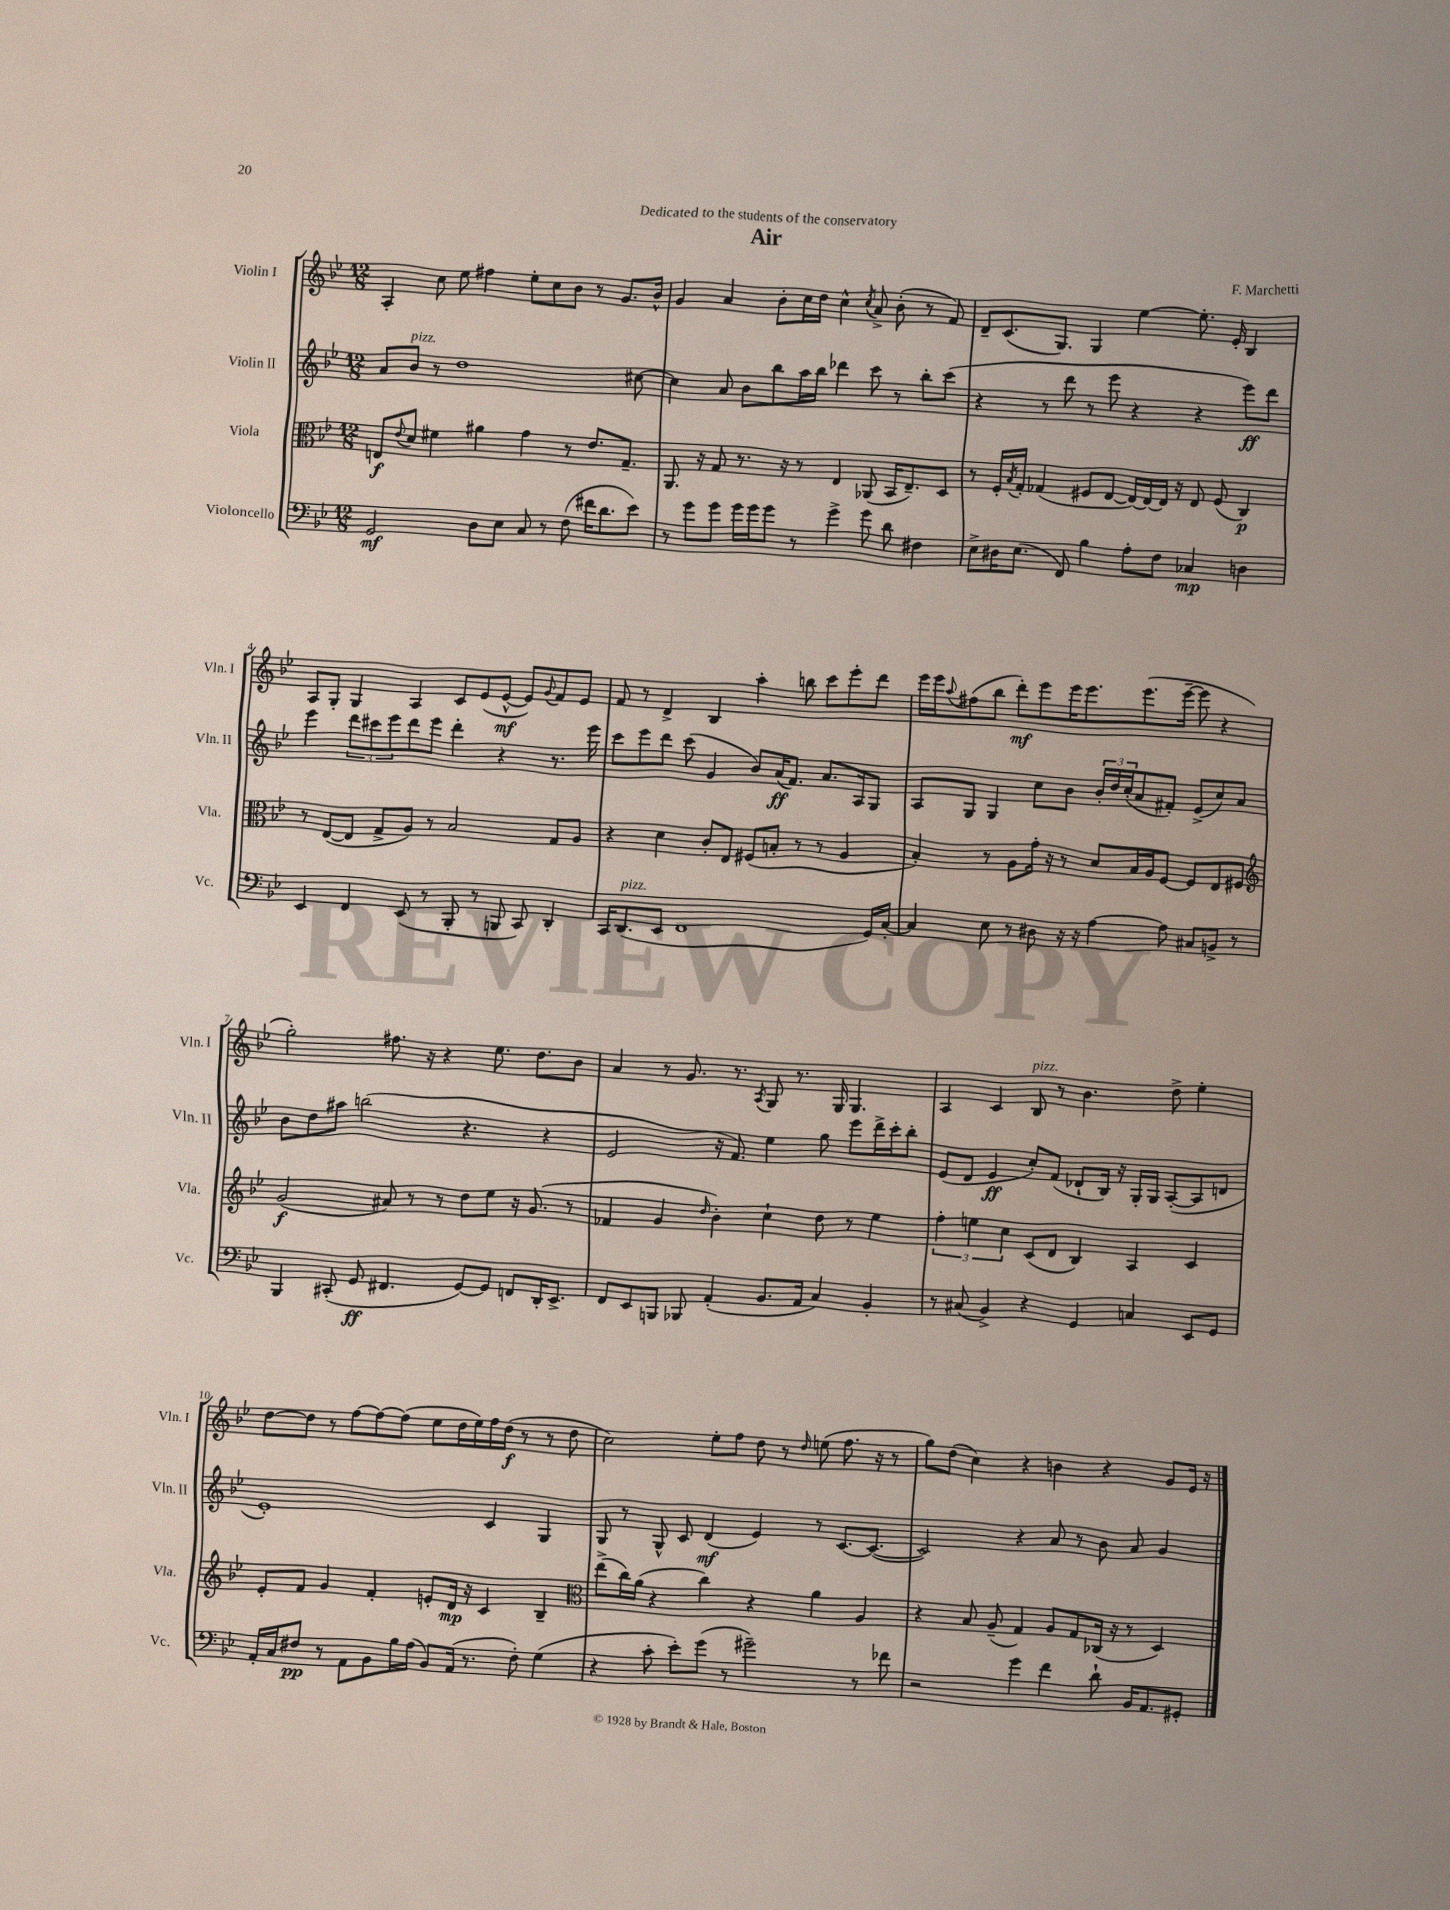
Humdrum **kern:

**kern	**dynam	**kern	**dynam	**kern	**dynam	**kern	**dynam
*part4	*part4	*part3	*part3	*part2	*part2	*part1	*part1
*staff4	*staff4	*staff3	*staff3	*staff2	*staff2	*staff1	*staff1
*I"Violoncello	*	*I"Viola	*	*I"Violin II	*	*I"Violin I	*
*I'Vc.	*	*I'Vla.	*	*I'Vln. II	*	*I'Vln. I	*
*clefF4	*	*clefC3	*	*clefG2	*	*clefG2	*
*k[b-e-]	*	*k[b-e-]	*	*k[b-e-]	*	*k[b-e-]	*
*M12/8	*	*M12/8	*	*M12/8	*	*M12/8	*
=1	=1	=1	=1	=1	=1	=1	=1
2GG/	mf	8En/L	f	8a/L	.	4A'/	.
.	.	8qqe-/	.	.	.	.	.
!	!	!	!	!LO:TX:a:i:t=pizz.	!	!	!
.	.	8d/J	.	8b-/J	.	.	.
.	.	4f#X\	.	8r	.	8cc\	.
.	.	.	.	1dd	.	8ee-\	.
8D\L	.	4a#X\	.	.	.	4ff#X\	.
8E-\J	.	.	.	.	.	.	.
8C/	.	4g\	.	.	.	8ee-'\L	.
8r	.	.	.	.	.	8cc\	.
(8F\	.	8r	.	.	.	8b-\J	.
16f#X\KL	.	8.e-/L	.	.	.	8r	.
8.d\	.	.	.	.	.	.	.
.	.	.	.	.	.	8.g/L	.
.	.	8.G~/J	.	.	.	.	.
8e-\J)	.	.	.	[8cc#X\	.	.	.
.	.	.	.	.	.	16b-^^/Jk	.
=2	=2	=2	=2	=2	=2	=2	=2
8r	.	8.AA/	.	4cc#\]	.	4g/	.
8g\L	.	.	.	.	.	.	.
.	.	16r	.	.	.	.	.
8g\J	.	8G/	.	8a/	.	4a/	.
16g\LL	.	8.r	.	8b-\L	.	.	.
16g\J	.	.	.	.	.	.	.
8g\J	.	.	.	8bb-\	.	8b-'\L	.
.	.	16r	.	.	.	.	.
8r	.	8r	.	16aa\L	.	16cc\L	.
.	.	.	.	16bb-\JJ	.	16dd\JJ	.
4g^\	.	4E-/	.	4ddd-X\	.	4cc^^\	.
.	.	.	.	.	.	8qcc/	.
8g\	.	(8AA-X/	.	8ccc\	.	8a^/	.
8d\	.	16BB-/KL	.	8r	.	(8b-'\	.
.	.	8.E-~/)	.	.	.	.	.
4F#X\	.	.	.	8bb-'\L	.	8r	.
.	.	8D/J	.	(8ccc\J	.	8f/)	.
=3	=3	=3	=3	=3	=3	=3	=3
8E-^\L	.	8r	.	4r	.	8d~/L	.
16D#X\K	.	16F'/LL	.	.	.	(8.c/	.
.	.	8qB-/	.	.	.	.	.
(8.E-\J	.	16G'/JJ	.	.	.	.	.
.	.	(4G-X/	.	8r	.	.	.
.	.	.	.	.	.	8.G/J)	.
8FF/)	.	.	.	8ddd\	.	.	.
4B-\	.	8F#X/L	.	8r	.	4G/	.
.	.	[8E-/J	.	8eee-\	.	.	.
8A'\L	.	16E-/LL_)	.	4r	.	[4ee-\	.
.	.	16E-/_	.	.	.	.	.
8F\J	.	16E-/JJ]	.	.	.	.	.
.	.	16r	.	.	.	.	.
4C-X/	mp	8E-/	.	4r	.	8.ee-'\]	.
.	.	(8F#/	.	.	.	.	.
.	.	.	.	.	.	16e-'/	.
4Dn\	.	4C/)	p	8eee-\L)	ff	4B-/	.
.	.	.	.	8ddd\J	.	.	.
!!LO:LB:g=z
=4	=4	=4	=4	=4	=4	=4	=4
4EE-/	.	8r	.	4eee-\	.	8A/L	.
.	.	([8E-/L	.	.	.	8G'/J	.
4FF/	.	8E-/J]	.	12ddd\L	.	4G/	.
.	.	.	.	12ccc#X\	.	.	.
.	.	8G^/L	.	.	.	.	.
.	.	.	.	12eee-\	.	.	.
(8EE-/	.	8A/J)	.	8ddd\	.	4A/	.
8r	.	8r	.	8eee-\J	.	.	.
8BBB-'/	.	2B-/	.	4ddd'\	.	8c/L	.
8r	.	.	.	.	.	(8e-/	.
8BBBn/	.	.	.	4r	.	[8e-^^/J	mf
8CC/)	.	.	.	.	.	8e-/L])	.
.	.	.	.	.	.	8qqg/	.
4DD'/	.	8G/L	.	8.r	.	8f/	.
.	.	8A/J	.	.	.	8e-/J	.
.	.	.	.	16eee-\	.	.	.
=5	=5	=5	=5	=5	=5	=5	=5
16CC/KL	.	4r	.	8ccc\L	.	8f/	.
!LO:TX:a:i:t=pizz.	!	!	!	!	!	!	!
(8.DD/	.	.	.	.	.	.	.
.	.	.	.	8eee-\	.	8r	.
8EE-/J	.	4d\	.	8ddd\J	.	4d^/	.
1FF	.	.	.	(8ccc\	.	.	.
.	.	8c'/L	.	4g/	.	4B-/	.
.	.	8E-/J	.	.	.	.	.
.	.	(8F#X/L	.	8b-/L)	.	4aa'\	.
.	.	8Bn'/J	.	(16a/K	ff	.	.
.	.	.	.	8.f/J)	.	.	.
.	.	8r	.	.	.	8bbn\	.
.	.	8r	.	8.a/L	.	8ccc\L	.
.	.	4A/	.	.	.	8eee-'\	.
.	.	.	.	16A/k	.	.	.
16GG/LL)	.	.	.	8G/J	.	8ddd\J	.
[16C'/JJ	.	.	.	.	.	.	.
=6	=6	=6	=6	=6	=6	=6	=6
4C/]	.	4B-'/)	.	8A/L	.	16eee-\LL	.
.	.	.	.	.	.	16eee-\J	.
.	.	.	.	.	.	8qqaa/	.
.	.	.	.	8G/J	.	(8ff#X\	.
8E-\	.	8r	.	4G/	.	8bb-\J	.
8r	.	8A\L	.	.	.	8ddd'\L)	mf
8D#X\	.	16g'\Jk	.	8cc\L	.	8eee-\	.
.	.	16r	.	.	.	.	.
16r	.	8r	.	8b-\J	.	16eee-\K	.
16r	.	.	.	.	.	8.eee-\	.
[4A\	.	8d/L	.	24b-'/LL	.	.	.
.	.	.	.	24dd/	.	.	.
.	.	.	.	(24cc'/J	.	.	.
.	.	16B-/L	.	8a/	.	(8.eee-\	.
.	.	16A/J	.	.	.	.	.
8A\]	.	[8F/J	.	8f#X'/J)	.	.	.
.	.	.	.	.	.	[16eee-~\Jk	.
8C#X/L	.	8F/L]	.	(8e-^/L	.	8eee-\]	.
8BBn^/J	.	8E-/	.	8cc/)	.	4r	.
8r	.	8F#X/J	.	8a/J	.	.	.
!!LO:LB:g=z
=7	=7	=7	=7	=7	=7	=7	=7
*	*	*clefG2	*	*	*	*	*
4BBB-/	.	(2g/	f	8b-\L	.	2gg'\)	.
.	.	.	.	8dd\	.	.	.
(8CC#X'/	.	.	.	8aa#X\J	.	.	.
8GG/	ff	.	.	(2bbn\	.	.	.
4.FF#X/	.	8a#X/)	.	.	.	8.ff#X\	.
.	.	8r	.	.	.	.	.
.	.	.	.	.	.	16r	.
.	.	8r	.	.	.	4r	.
[8GG/L)	.	8dd\L	.	4.r	.	.	.
8GG/J]	.	8ee-\J	.	.	.	8.ee-\	.
8FFn/L	.	16r	.	.	.	.	.
.	.	(8.g/	.	.	.	8.dd\L	.
16DD'/K	.	.	.	4r	.	.	.
8.EE-^/J	.	.	.	.	.	.	.
.	.	8r	.	.	.	8b-\J	.
=8	=8	=8	=8	=8	=8	=8	=8
8FF/L	.	4f-X/	.	2e-/	.	4a/	.
8EE-/	.	.	.	.	.	.	.
8BBBn/J	.	4g/	.	.	.	8r	.
8BBB-X/	.	.	.	.	.	8.g/	.
.	.	16qqdd/	.	.	.	.	.
(4AA'/	.	4b-'\)	.	16r	.	.	.
.	.	.	.	8.f/)	.	8.r	.
.	.	.	.	.	.	8qA/	.
8.BB-/L	.	4cc`\	.	4ee-\	.	8G/	.
.	.	.	.	.	.	8.r	.
16AA/Jk	.	.	.	.	.	.	.
4C/)	.	8dd\	.	8gg\	.	.	.
.	.	.	.	.	.	16G/	.
.	.	8r	.	8eee-\L	.	4.G/	.
4BB-'/	.	4ee-\	.	16ddd^\L	.	.	.
.	.	.	.	16ccc'\J	.	.	.
.	.	.	.	8bb-'\J	.	.	.
=9	=9	=9	=9	=9	=9	=9	=9
8r	.	6ff'\	.	(8e-/L	.	4A/	.
(8C#X/	.	.	.	8d/J	.	.	.
.	.	6een\	.	.	.	.	.
4BB-^/)	.	.	.	4e-/	ff	4c/	.
.	.	6cc\	.	.	.	.	.
!	!	!	!	!	!	!LO:TX:a:i:t=pizz.	!
4r	.	(8c/L	.	8cc'/L)	.	8B-/	.
.	.	8d/J	.	(8f/J	.	8r	.
4GG/	.	4B-/)	.	8d-X`/L	.	4.b-\	.
.	.	.	.	16B-/Jk)	.	.	.
.	.	.	.	16r	.	.	.
4Cn/	.	4A/	.	16G'/LL	.	.	.
.	.	.	.	16G/JJ	.	.	.
.	.	.	.	([8A'/L	.	8dd^\	.
8EE-/L	.	4c/	.	8A/]	.	4ee-'\	.
8GG/J	.	.	.	8dn/J	.	.	.
!!LO:LB:g=z
=10	=10	=10	=10	=10	=10	=10	=10
16AA'/LL	.	8e-'/L	.	1e-')	.	[8dd\L	.
16C/J	.	.	.	.	.	.	.
8F#X/J	pp	8f/J	.	.	.	8dd\J]	.
8r	.	4g/	.	.	.	8r	.
8AA\L	.	.	.	.	.	[8ff\L	.
8BB-\	.	4f'/	.	.	.	8ff\_	.
16B-\L	.	.	.	.	.	(8ff\J]	.
(16A\JJ	.	.	.	.	.	.	.
8BB-/L)	.	8en'/L	.	.	.	8ee-\L	.
(16AA/Jk	.	16d/Jk	mp	.	.	16dd\L	.
8.r	.	16r	.	.	.	16ee-\)	.
.	.	4c/	.	4c/	.	16ff\	.
.	.	.	.	.	.	(16dd\JJ	f
8F#'\)	.	.	.	.	.	8r	.
(4G\	.	4B-~/	.	4G/	.	8r	.
.	.	.	.	.	.	8dd\	.
=11	=11	=11	=11	=11	=11	=11	=11
*	*	*clefC3	*	*	*	*	*
4r	.	(8ee-^\L	.	8G/	.	2cc\)	.
.	.	16cc\L)	.	8r	.	.	.
.	.	(16a\JJ	.	.	.	.	.
8c'\	.	4r	.	8G^^/	.	.	.
8e-'\L)	.	.	.	8c/	.	.	.
(8g\J	.	4cc\)	.	(4d/	mf	8ee-'\L	.
8r	.	.	.	.	.	8ff\J	.
2g#X~\)	.	4r	.	4e-/)	.	8dd\	.
.	.	.	.	.	.	8r	.
.	.	.	.	.	.	16qqdd/	.
.	.	4a\	.	8r	.	(8een\	.
.	.	.	.	[8.c/L	.	8.ff\	.
8r	.	4A/	.	.	.	.	.
.	.	.	.	(8.c/J_	.	16r	.
8f-X\	.	.	.	.	.	8r	.
=12	=12	=12	=12	=12	=12	=12	=12
2r	.	4r	.	2c/])	.	8gg\L)	.
.	.	.	.	.	.	(8dd\J	.
.	.	8B-/	.	.	.	4cc\)	.
.	.	(8A~/	.	.	.	.	.
4g\	.	4G/)	.	4r	.	4r	.
4f\	.	8A/L	.	8a/	.	4bn\	.
.	.	8G/	.	8r	.	.	.
8d`\	.	(16C-X/Jk	.	8b-\	.	4r	.
.	.	16r	.	.	.	.	.
16BB-/KL	.	8r	.	8a/	.	.	.
8.AA/	.	.	.	.	.	.	.
.	.	4D/)	.	4g/	.	8g/L	.
8GG#X'/J	.	.	.	.	.	16e-/Jk	.
.	.	.	.	.	.	16r	.
==	==	==	==	==	==	==	==
*-	*-	*-	*-	*-	*-	*-	*-
